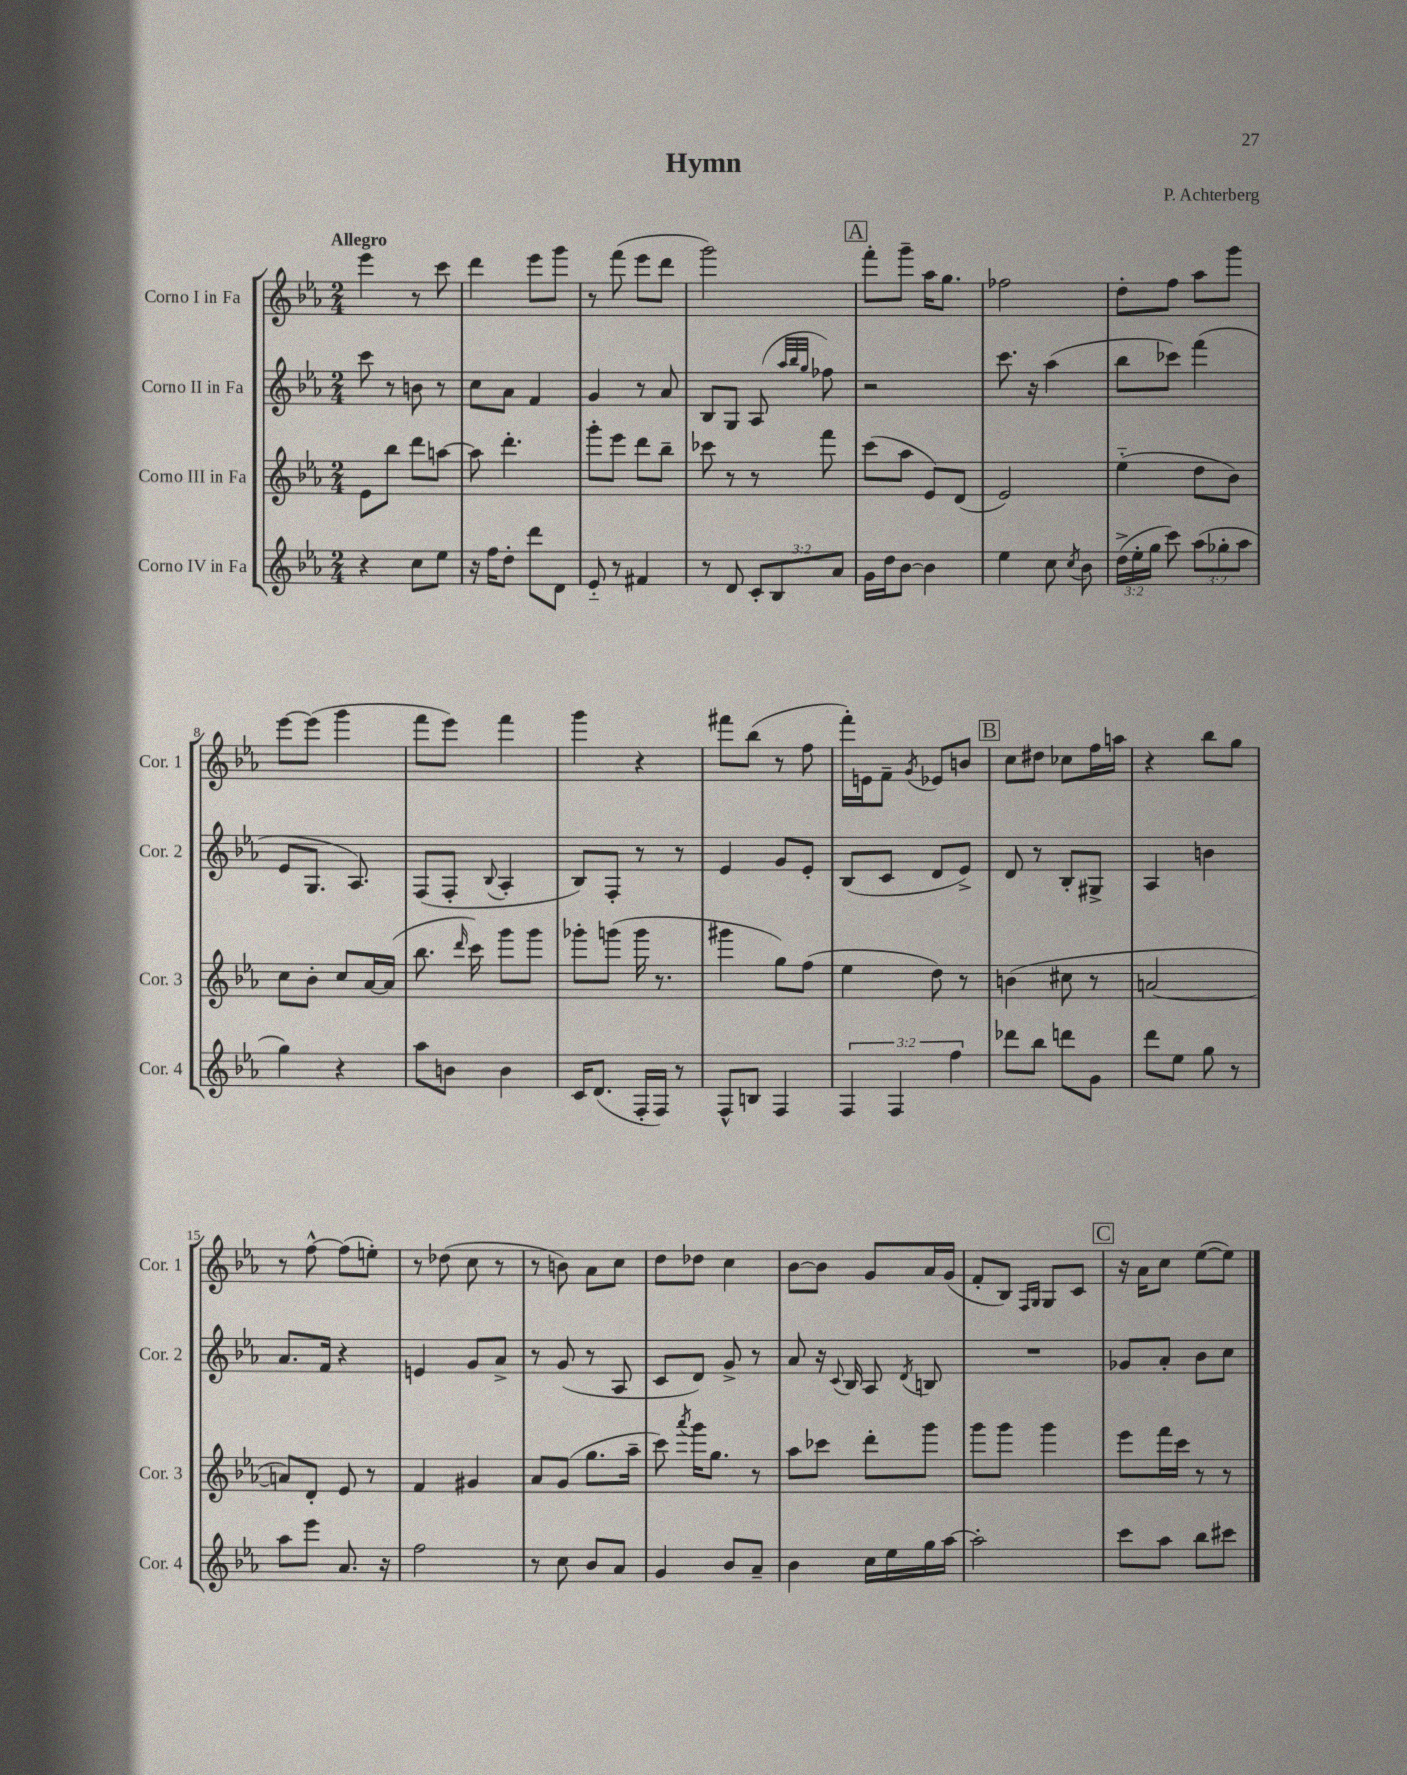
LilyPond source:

\header { title = "Hymn" composer = "P. Achterberg" }
<<
\new StaffGroup <<
\new Staff = "s0" \with { instrumentName = "Corno I in Fa" shortInstrumentName = "Cor. 1" } {
    \clef treble \key ees \major \numericTimeSignature \time 2/4 \tempo "Allegro"
    \autoBeamOff ees'''4 r8 c'''8 |
    d'''4 ees'''8[ g'''8] |
    r8 f'''8( ees'''8[ d'''8] |
    g'''2) |
    \mark \markup { \box "A" } f'''8[-. g'''8]-- aes''16[ g''8.] |
    fes''2 |
    d''8[-. f''8] aes''8[ g'''8] |
    ees'''8[~ ees'''8]( g'''4 |
    f'''8[ ees'''8]) f'''4 |
    g'''4 r4 |
    fis'''8[ bes''8]( r8 f''8 |
    f'''16[-.) e'16 f'8]-- \acciaccatura { g'8 } ees'8[ b'8] |
    \mark \markup { \box "B" } c''8[ dis''8] ces''8[ f''16 a''16] |
    r4 bes''8[ g''8] |
    r8 f''8~-^ f''8[( e''8]-.) |
    r8 des''8( c''8 r8 |
    r8 b'8) aes'8[ c''8] |
    d''8[ des''8] c''4 |
    bes'8[~ bes'8] g'8[ aes'16 g'16]( |
    f'8[-. bes8]) \grace { f16[ g16] } g8[ c'8] |
    \mark \markup { \box "C" } r16 aes'16[ c''8] ees''8[~( ees''8]) \bar "|." |
}
\new Staff = "s1" \with { instrumentName = "Corno II in Fa" shortInstrumentName = "Cor. 2" } {
    \clef treble \key ees \major \numericTimeSignature \time 2/4
    \autoBeamOff c'''8 r8 b'8 r8 |
    c''8[ aes'8] f'4 |
    g'4 r8 aes'8 |
    bes8[ g8] aes8( \grace { aes''32[ bes''32 g''32] } fes''8) |
    \mark \markup { \box "A" } r2 |
    c'''8. r16 aes''4( |
    bes''8[ ces'''8]) f'''4( |
    ees'8[ g8.] aes8.) |
    f8[( f8]-. \appoggiatura { bes8 } aes4-. |
    bes8[) f8]-. r8 r8 |
    ees'4 g'8[ ees'8]-. |
    bes8[( c'8] d'8[ ees'8]->) |
    \mark \markup { \box "B" } d'8 r8 bes8[-. gis8]-> |
    aes4 b'4 |
    aes'8.[ f'16] r4 |
    e'4 g'8[ aes'8]-> |
    r8 g'8( r8 aes8 |
    c'8[ d'8]) g'8-> r8 |
    aes'8 r16 \appoggiatura { c'8 } bes16 aes8 \acciaccatura { d'8 } b8 |
    R2 |
    \mark \markup { \box "C" } ges'8[ aes'8]-. bes'8[ c''8] \bar "|." |
}
\new Staff = "s2" \with { instrumentName = "Corno III in Fa" shortInstrumentName = "Cor. 3" } {
    \clef treble \key ees \major \numericTimeSignature \time 2/4
    \autoBeamOff ees'8[ bes''8] d'''8[ a''8]~ |
    a''8 d'''4.-. |
    g'''8[-. ees'''8] d'''8[ bes''8]-- |
    ces'''8 r8 r8 f'''8 |
    \mark \markup { \box "A" } c'''8[( aes''8] ees'8[) d'8]( |
    ees'2) |
    ees''4-_( d''8[ bes'8]) |
    c''8[ bes'8]-. c''8[ aes'16~ aes'16]( |
    bes''8. \grace { d'''16 } c'''16) g'''8[ g'''8] |
    ges'''8[-. g'''8]( g'''16 r8. |
    gis'''4 g''8[) f''8]( |
    ees''4 d''8) r8 |
    \mark \markup { \box "B" } b'4( cis''8 r8 |
    a'2~ |
    a'8[) d'8]-. ees'8 r8 |
    f'4 gis'4 |
    aes'8[ g'8]( g''8.[ aes''16]-- |
    c'''8) \acciaccatura { aes'''8 } g'''16[ g''8.] r8 |
    aes''8[ ces'''8] d'''8[-. g'''8] |
    g'''8[ g'''8] g'''4 |
    \mark \markup { \box "C" } ees'''8[ f'''16 c'''16] r8 r8 \bar "|." |
}
\new Staff = "s3" \with { instrumentName = "Corno IV in Fa" shortInstrumentName = "Cor. 4" } {
    \clef treble \key ees \major \numericTimeSignature \time 2/4 \override Staff.TupletNumber.text = #tuplet-number::calc-fraction-text
    \autoBeamOff r4 c''8[ ees''8] |
    r16 f''16[ d''8]-. d'''8[ d'8] |
    ees'8-_ r8 fis'4 |
    r8 d'8 \tuplet 3/2 { c'8[-. bes8 aes'8] } |
    \mark \markup { \box "A" } g'16[ d''16 bes'8]~ bes'4 |
    ees''4 c''8 \acciaccatura { c''8 } bes'8 |
    \tuplet 3/2 { d''16[->( ees''16-. g''16] } c'''8) \tuplet 3/2 { aes''8[( ges''8-. aes''8] } |
    g''4) r4 |
    aes''8[ b'8] b'4 |
    c'16[ d'8.]( f16[-. f16]) r8 |
    f8[-^ b8] f4 |
    \tuplet 3/2 { f4 f4 f''4 } |
    \mark \markup { \box "B" } des'''8[ bes''8] d'''8[ g'8] |
    d'''8[ ees''8] g''8 r8 |
    aes''8[ ees'''8] aes'8. r16 |
    f''2 |
    r8 c''8 bes'8[ aes'8] |
    g'4 bes'8[ aes'8]-- |
    bes'4 c''16[ ees''16 g''16 aes''16]~ |
    aes''2-. |
    \mark \markup { \box "C" } c'''8[ aes''8] bes''8[ cis'''8] \bar "|." |
}
>>
>>
